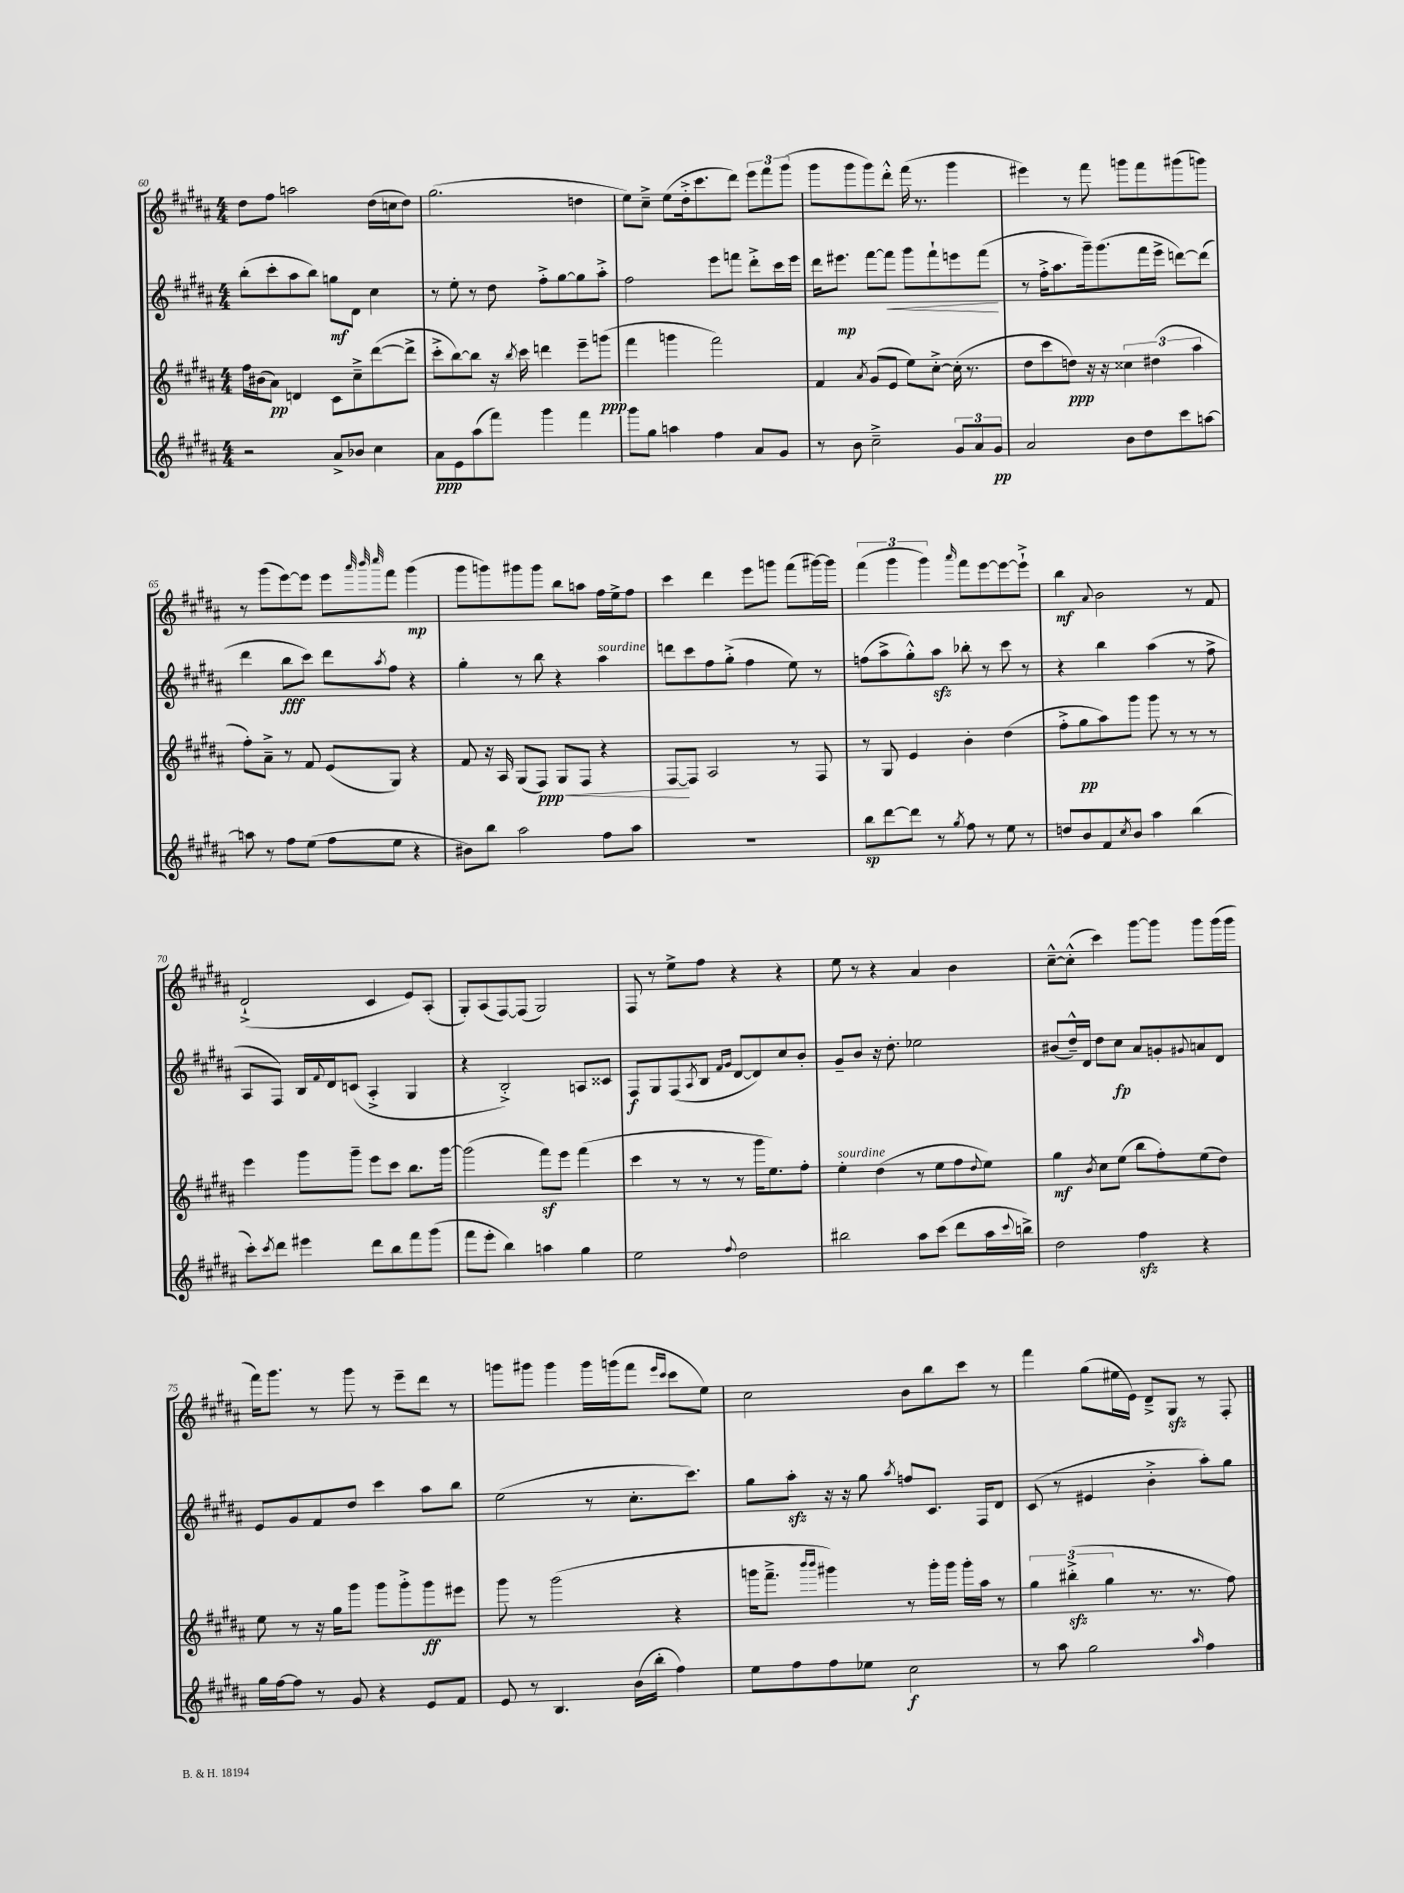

**kern	**dynam	**kern	**dynam	**kern	**dynam	**kern	**dynam
*part4	*part4	*part3	*part3	*part2	*part2	*part1	*part1
*staff4	*staff4	*staff3	*staff3	*staff2	*staff2	*staff1	*staff1
*clefG2	*	*clefG2	*	*clefG2	*	*clefG2	*
*k[f#c#g#d#a#]	*	*k[f#c#g#d#a#]	*	*k[f#c#g#d#a#]	*	*k[f#c#g#d#a#]	*
*M4/4	*	*M4/4	*	*M4/4	*	*M4/4	*
=60	=60	=60	=60	=60	=60	=60	=60
2r	.	16ff#\LL	.	(8bb'\L	.	8dd#\L	.
.	.	(16b#X\J	.	.	.	.	.
.	.	8a#\J)	pp	8ccc#'\	.	8ff#\J	.
.	.	4dn/	.	8aa#\	.	2aan\	.
.	.	.	.	8bb\J)	.	.	.
8a#^/L	.	8c#\L	.	8ggn\L	mf	.	.
8b-X/J	.	8cc#~^\	.	8d#\J	.	.	.
4cc#\	.	([8ddd#\	.	4cc#\	.	(16dd#\LL	.
.	.	.	.	.	.	16ccn\J	.
.	.	8ddd#^\J]	.	.	.	8dd#\J)	.
=61	=61	=61	=61	=61	=61	=61	=61
8a#\L	ppp	8ccc#'^\L	.	8r	.	(2.gg#\	.
8e\	.	[8bb\)	.	8ee'\	.	.	.
(8aa#\	.	8bb\J]	.	8r	.	.	.
8fff#\J)	.	16r	.	8dd#\	.	.	.
.	.	8qbb/	.	.	.	.	.
.	.	16ccc#\	.	.	.	.	.
4ggg#\	.	4dddn\	.	8ff#'^\L	.	.	.
.	.	.	.	[8gg#\	.	.	.
4fff#\	.	8eee~\L	.	8gg#\]	.	4ddn\	.
.	.	(8gggn\J	ppp	8aa#'^\J	.	.	.
=62	=62	=62	=62	=62	=62	=62	=62
8ggg#\L	.	4fff#\	.	2ff#\	.	8ee\L)	.
8gg#\J	.	.	.	.	.	8cc#~^\J	.
4aan\	.	4gggn\	.	.	.	(8ee\L	.
.	.	.	.	.	.	16dd#'^\k	.
.	.	.	.	.	.	8.ccc#\	.
4ff#\	.	2fff#\)	.	8eee\L	.	.	.
.	.	.	.	8fffn\J	.	8ddd#\J)	.
8a#/L	.	.	.	8ddd#'^\L	.	12eee\L	.
.	.	.	.	.	.	12fff#\	.
8g#/J	.	.	.	16ccc#\L	.	.	.
.	.	.	.	.	.	(12ggg#\J	.
.	.	.	.	16eee\JJ	.	.	.
=63	=63	=63	=63	=63	=63	=63	=63
8r	.	4f#/	.	16ddd#\KL	.	8ggg#\L	.
.	.	.	.	8.eee#X\J	mp	.	.
8b\	.	.	.	.	.	8ggg#\	.
.	.	8qa#/	.	.	.	.	.
2cc#~^\	.	(8g#/L	.	[8fff#\L	.	8ggg#\)	.
!	!	!	!	!	!LO:HP:b	!	!
.	.	8e/J	.	8fff#\J]	<	8ddd#'^^\J	.
.	.	8ee\L)	.	8ggg#\L	.	(16fff#\	.
.	.	.	.	.	.	8.r	.
.	.	[8cc#'^\J	.	8fff#`\	.	.	.
12g#/L	.	(16cc#'\]	.	8eeen\	.	4ggg#\	.
.	.	8.r	.	.	.	.	.
12a#/	.	.	.	.	.	.	.
.	.	.	.	(8fff#\J	.	.	.
12g#/J	pp	.	.	.	.	.	.
.	.	.	.	.	[	.	.
=64	=64	=64	=64	=64	=64	=64	=64
2a#/	.	8dd#\L	.	8r	.	4eee#X\)	.
.	.	8ccc#\	.	16ff#'^\KL	.	.	.
.	.	.	.	8.aa#\	.	.	.
.	.	8ddn\J)	ppp	.	.	8r	.
.	.	16r	.	16ggg#~\k)	.	8fff#\	.
.	.	16r	.	(8.ggg#\	.	.	.
8b\L	.	6cc##X\	.	.	.	8gggn\L	.
8dd#\	.	.	.	16fff#\L	.	8fff#\	.
.	.	(6dd#X\	.	.	.	.	.
.	.	.	.	16eee^\JJ	.	.	.
8ccc#\	.	.	.	[8dddn\L)	.	(8ggg#X\	.
.	.	6aa#\	.	.	.	.	.
[8aan\J	.	.	.	(8ddd\J]	.	8gggn\J)	.
!!LO:LB:g=z
=65	=65	=65	=65	=65	=65	=65	=65
8aan\]	.	8ff#'\L)	.	4ddd#\	.	8r	.
8r	.	8a#~^\J	.	.	.	(8ggg#\L	.
8ff#\L	.	8r	.	8bb\L	fff	[8eee\)	.
(8ee\J	.	8f#/	.	8ccc#\J)	.	8eee\J]	.
8ff#\L	.	(8e/L	.	8ddd#\L	.	8eee\L	.
.	.	.	.	.	.	32qqaaa#/	.
.	.	.	.	.	.	32qqbbb/	.
.	.	.	.	8qaa#/	.	32qqcccc#/	.
8ee\J	.	8G#/J)	.	8ff#\J	.	8fff#\J	.
4r	.	4r	.	4r	.	(4ggg#\	mp
=66	=66	=66	=66	=66	=66	=66	=66
8b#X\L)	.	8f#/	.	4gg#'\	.	8ggg#\L	.
8bb\J	.	16r	.	.	.	8gggn\)	.
.	.	16A#/	.	.	.	.	.
2aa#\	.	(8G#/L	.	8r	.	8ggg#X\	.
!	!	!	!LO:HP:b	!	!	!	!
.	.	8F#/J)	< ppp	8bb\	.	8ggg#\J	.
.	.	8G#/L	.	4r	.	8bb\L	.
.	.	8F#/J	.	.	.	8aan\J	.
!	!	!	!	!LO:TX:a:i:t=sourdine	!	!	!
8ff#\L	.	4r	.	4aa#\	.	16ff#\LL	.
.	.	.	.	.	.	16ee^\J	.
8aa#\J	.	.	.	.	.	8ff#\J	.
=67	=67	=67	=67	=67	=67	=67	=67
1r	.	[8F#/L	.	8dddn\L	.	4ccc#\	.
.	.	8F#/J]	[	8ccc#\	.	.	.
.	.	2A#/	.	8ff#\	.	4ddd#\	.
.	.	.	.	(8gg#'^\J	.	.	.
.	.	.	.	4ff#\	.	8eee\L	.
.	.	.	.	.	.	8gggn\J	.
.	.	8r	.	8ee\)	.	(8fff#\L	.
.	.	8F#/	.	8r	.	[16ggg#X\L)	.
.	.	.	.	.	.	16ggg#\JJ]	.
=68	=68	=68	=68	=68	=68	=68	=68
8bb\L	sp	8r	.	(8ffn\L	.	(6fff#\	.
[8ddd#\	.	8G#/	.	8aa#^\	.	.	.
.	.	.	.	.	.	6ggg#\	.
8ddd#\J]	.	4e/	.	8gg#'^^\)	.	.	.
.	.	.	.	.	.	6ggg#\)	.
8r	.	.	.	8aa#zz\J	.	.	.
8qgg#/	.	.	.	.	.	16qqaaa#/	.
8ff#\	.	4b'\	.	8bb-X'\	.	8fff#\L	.
8r	.	.	.	8r	.	[8eee\	.
8ee\	.	(4dd#\	.	8ccc#\	.	8eee\_	.
8r	.	.	.	8r	.	8eee`^\J]	.
=69	=69	=69	=69	=69	=69	=69	=69
8ddn/L	.	8ff#'^\L	.	4r	.	4bb\	mf
8b/	.	8gg#\	pp	.	.	.	.
.	.	.	.	.	.	8qqa#/	.
8f#/	.	8aa#\)	.	4bb\	.	2b\	.
8qcc#/	.	.	.	.	.	.	.
8b/J	.	8ggg#\J	.	.	.	.	.
4aa#\	.	8ggg#\	.	(4aa#\	.	.	.
.	.	8r	.	.	.	.	.
(4bb\	.	8r	.	8r	.	8r	.
.	.	8r	.	8ff#^\	.	8f#/	.
!!LO:LB:g=z
=70	=70	=70	=70	=70	=70	=70	=70
8ccc#'\L)	.	4eee\	.	8A#/L	.	(2d#`^/	.
8qccc#/	.	.	.	.	.	.	.
8ddd#\J	.	.	.	8F#/J)	.	.	.
4eee#X\	.	8ggg#\L	.	16B/LL	.	.	.
.	.	.	.	8qqf#/	.	.	.
.	.	.	.	16d#/J	.	.	.
.	.	8ggg#~\J	.	(8cn/J	.	.	.
8ddd#\L	.	8eee\L	.	4A#'^/	.	4c#/	.
8bb\	.	8ccc#\J	.	.	.	.	.
8fff#\	.	8.bb\L	.	4G#/	.	8e/L)	.
(8ggg#\J	.	.	.	.	.	(8A#'/J	.
.	.	[16ggg#\Jk	.	.	.	.	.
=71	=71	=71	=71	=71	=71	=71	=71
8fff#\L	.	(2ggg#\]	.	4r	.	8G#'/L)	.
8eee'\J	.	.	.	.	.	(8A#/	.
4bb\)	.	.	.	2B'^/)	.	[8F#/)	.
.	.	.	.	.	.	(8F#/J]	.
4aan\	.	8fff#z\L)	.	.	.	2G#/)	.
.	.	8eee\J	.	.	.	.	.
4gg#\	.	(4fff#\	.	8An/L	.	.	.
.	.	.	.	8c##X/J	.	.	.
=72	=72	=72	=72	=72	=72	=72	=72
2ee\	.	4ccc#\	.	8F#/L	f	8F#/	.
.	.	.	.	8G#/	.	8r	.
.	.	8r	.	(8F#/	.	8ee^\L	.
.	.	.	.	8qA#/	.	.	.
.	.	8r	.	8B/J	.	8ff#\J	.
.	.	.	.	16qqf#/LL	.	.	.
8qqff#/	.	.	.	16qqg#/JJ	.	.	.
2dd#\	.	8r	.	[8d#/L	.	4r	.
.	.	16ggg#\KL	.	8d#/])	.	.	.
.	.	8.ee\)	.	.	.	.	.
.	.	.	.	8cc#/	.	4r	.
.	.	8ff#'\J	.	8b'/J	.	.	.
=73	=73	=73	=73	=73	=73	=73	=73
!	!	!LO:TX:a:i:t=sourdine	!	!	!	!	!
2bb#X\	.	4ee'\	.	8g#~/L	.	8ee\	.
.	.	.	.	8b/J	.	8r	.
.	.	(4dd#\	.	16r	.	4r	.
.	.	.	.	8.dd#'\	.	.	.
8aa#\L	.	8r	.	2ee-X\	.	4a#/	.
(8ccc#\J	.	8ee\L	.	.	.	.	.
8ddd#\L	.	8ff#\	.	.	.	4b\	.
.	.	8qqdd#/	.	.	.	.	.
16aa#\L	.	8ee\J)	.	.	.	.	.
8qqccc#/	.	.	.	.	.	.	.
16bbn^\JJ)	.	.	.	.	.	.	.
=74	=74	=74	=74	=74	=74	=74	=74
2dd#\	.	4gg#\	mf	(8b#X/L	.	[8cc#~^^\L	.
.	.	.	.	16dd#~^^/L)	.	(8cc#'^^\J]	.
.	.	.	.	16d#/JJ	.	.	.
.	.	8qb/	.	.	.	.	.
.	.	8cc#\L	.	8dd#\L	.	4ccc#\)	.
.	.	(8ee\J	.	8cc#\J	fp	.	.
4ff#zz\	.	8bb\L	.	8a#/L	.	[8ggg#\L	.
.	.	8ff#'\)	.	8gn'/	.	8ggg#\J]	.
.	.	.	.	8qqg#X/	.	.	.
4r	.	(8ee\	.	8an/	.	8ggg#\L	.
.	.	8dd#\J)	.	8d#/J	.	(16ggg#\L	.
.	.	.	.	.	.	16ggg#\JJ	.
!!LO:LB:g=z
=75	=75	=75	=75	=75	=75	=75	=75
16gg#\LL	.	8ee\	.	8e/L	.	16fff#\KL)	.
[16ff#\J	.	.	.	.	.	8.ggg#\J	.
8ff#\J]	.	8r	.	8g#/	.	.	.
8r	.	16r	.	8f#/	.	8r	.
.	.	16gg#\KL	.	.	.	.	.
8g#/	.	8ggg#\J	.	8dd#/J	.	8ggg#\	.
4r	.	8ggg#\L	.	4ccc#\	.	8r	.
.	.	8ggg#'^\	.	.	.	8eee~\L	.
8e/L	.	8ggg#\	ff	8aa#\L	.	8ddd#\J	.
8f#/J	.	8eee#X\J	.	8bb\J	.	8r	.
=76	=76	=76	=76	=76	=76	=76	=76
8e/	.	8ggg#\	.	(2ee\	.	8gggn\L	.
8r	.	8r	.	.	.	8ggg#X\J	.
4.B/	.	(2ggg#\	.	.	.	4ggg#\	.
.	.	.	.	8r	.	16ggg#\LL	.
.	.	.	.	.	.	(16gggn\J	.
(16b\LL	.	.	.	8.cc#'\L	.	8fff#\J	.
16bb'\JJ	.	.	.	.	.	.	.
.	.	.	.	.	.	16qqeee/LL	.
.	.	.	.	.	.	16qqccc#/JJ	.
4ff#\)	.	4r	.	.	.	8ccc#\L	.
.	.	.	.	8.ccc#\J)	.	.	.
.	.	.	.	.	.	8ee\J)	.
=77	=77	=77	=77	=77	=77	=77	=77
8ee\L	.	16gggn\KL	.	8gg#\L	.	2cc#\	.
.	.	8.fff#~^\J	.	.	.	.	.
8ff#\	.	.	.	8aa#zz'\J	.	.	.
.	.	16qqbbb/LL	.	.	.	.	.
.	.	16qqbbb/JJ	.	.	.	.	.
8ff#\	.	4ggg#X\)	.	16r	.	.	.
.	.	.	.	16r	.	.	.
8ee-X\J	.	.	.	8gg#\	.	.	.
.	.	.	.	8qaa#/	.	.	.
2cc#\	f	8r	.	8ffn/L	.	8b\L	.
.	.	16ggg#'\LL	.	8.c#/J	.	8bb\	.
.	.	16ggg#\JJ	.	.	.	.	.
.	.	16ggg#'\LL	.	.	.	8ccc#\J	.
.	.	16aa#\JJ	.	16F#/KL	.	.	.
.	.	8r	.	8d#/J	.	8r	.
=78	=78	=78	=78	=78	=78	=78	=78
8r	.	6gg#\	.	(8c#/	.	4fff#\	.
8aa#\	.	.	.	8r	.	.	.
.	.	(6bb#Xzz'^\	.	.	.	.	.
2gg#\	.	.	.	4e#X/	.	(8gg#\L	.
.	.	6gg#\	.	.	.	.	.
.	.	.	.	.	.	16ee#X\L	.
.	.	.	.	.	.	16e\JJ)	.
.	.	8.r	.	4b'^\	.	8d#~^/L	.
.	.	.	.	.	.	8G#zz/J	.
.	.	8.r	.	.	.	.	.
16qqaa#/	.	.	.	.	.	.	.
4ff#\	.	.	.	8aa#'\L)	.	8r	.
.	.	8ff#\)	.	8gg#\J	.	8F#'/	.
==	==	==	==	==	==	==	==
*-	*-	*-	*-	*-	*-	*-	*-
